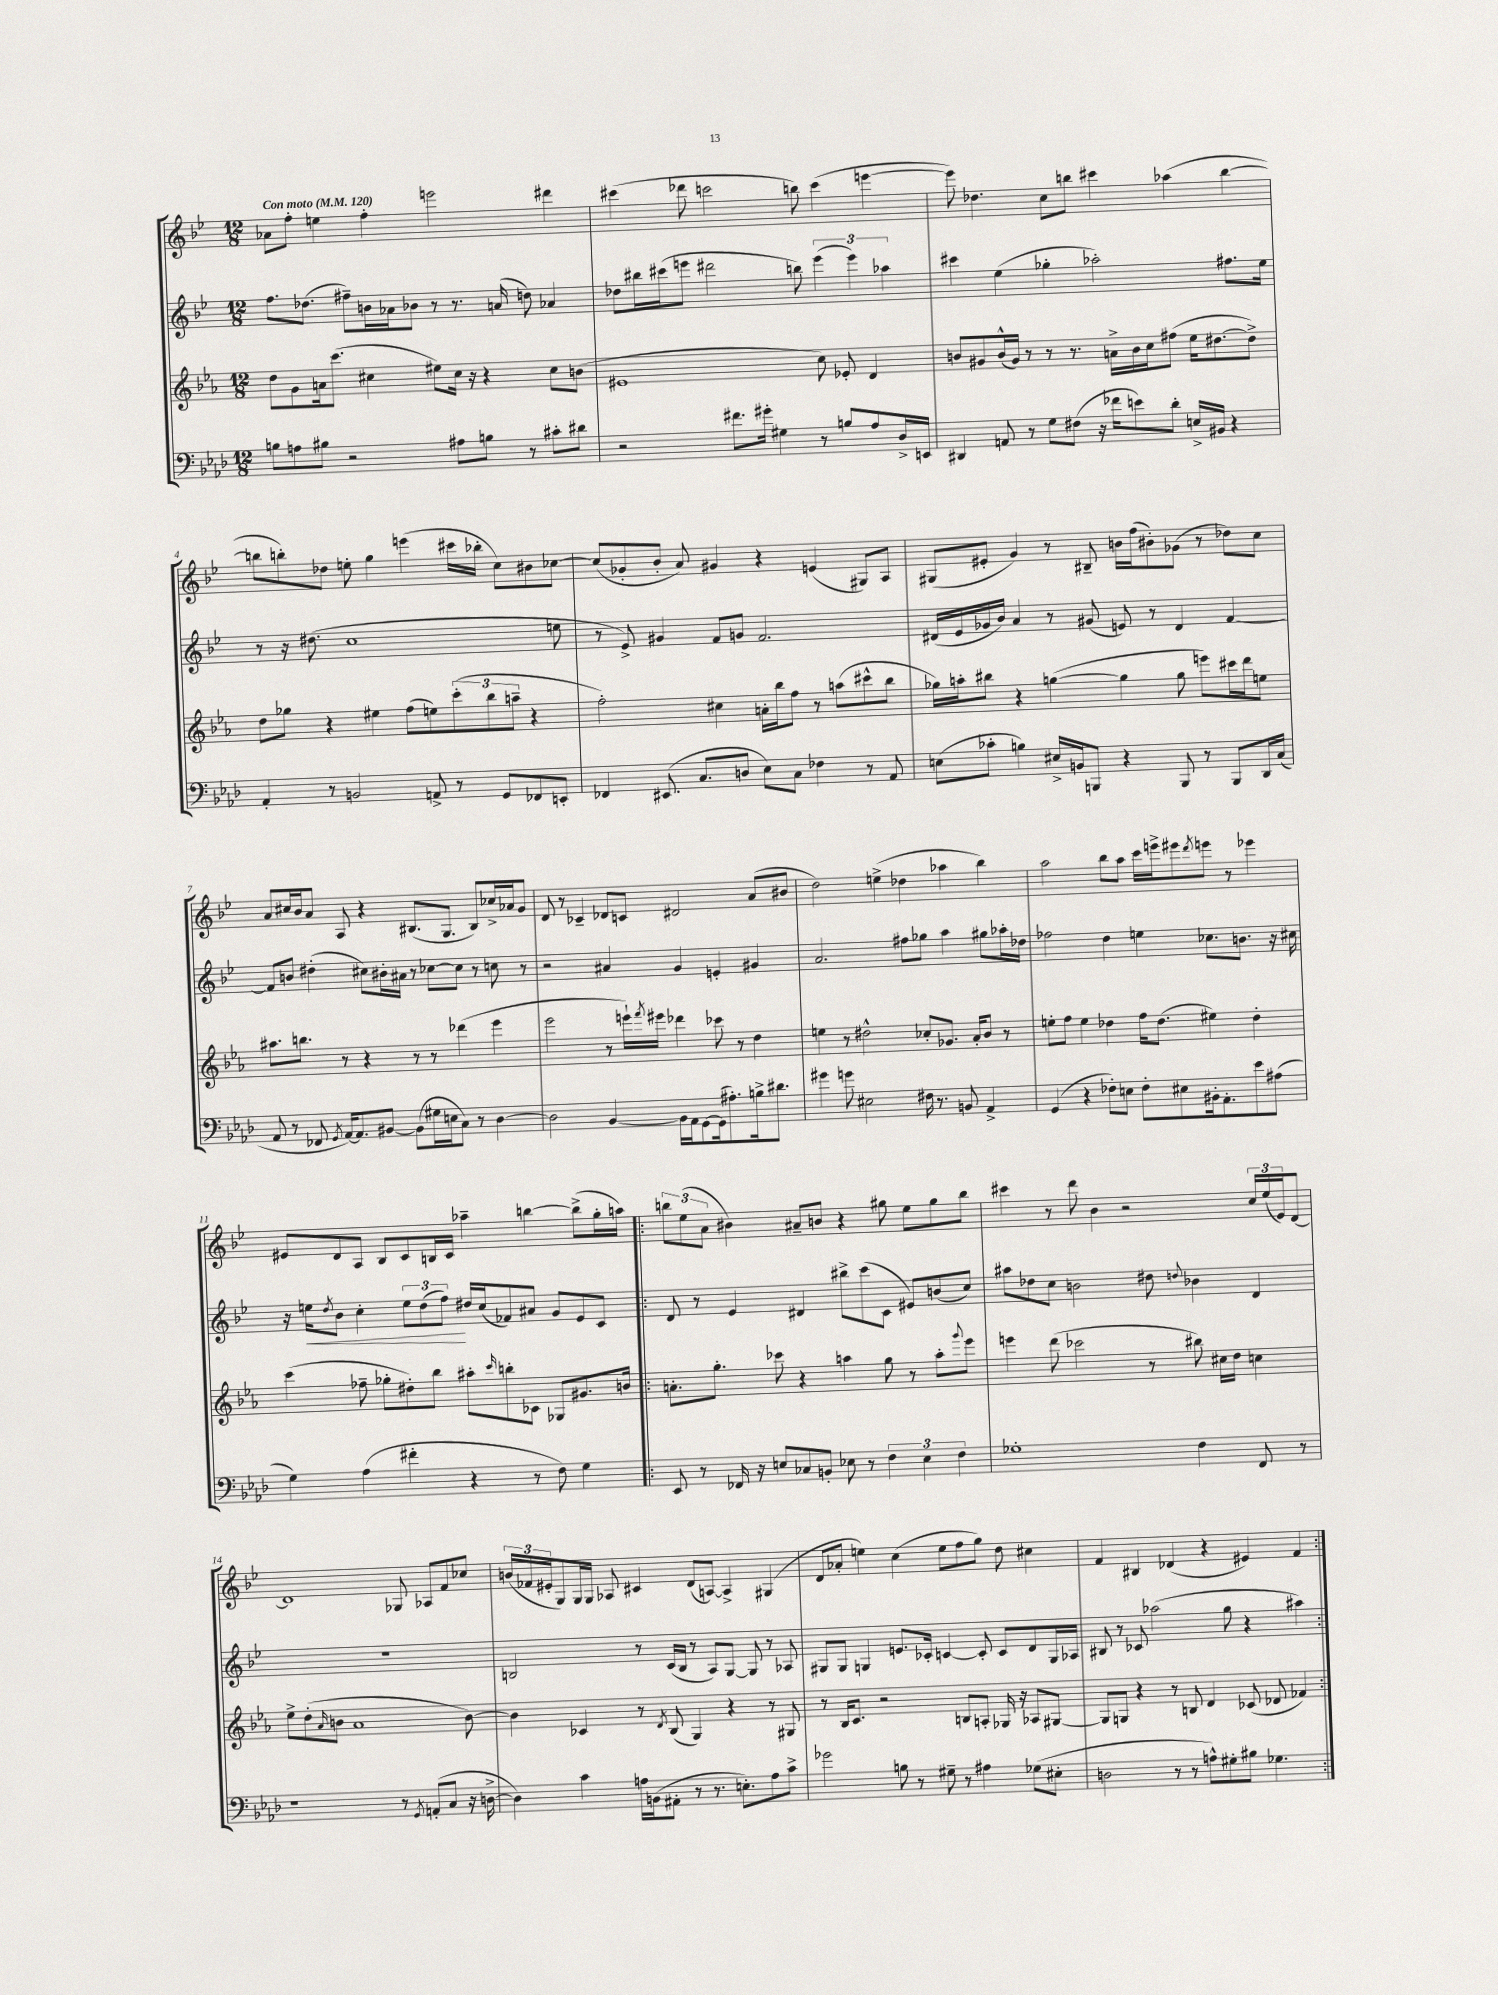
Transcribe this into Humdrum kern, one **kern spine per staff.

**kern	**kern	**kern	**dynam	**kern
*part4	*part3	*part2	*part2	*part1
*staff4	*staff3	*staff2	*staff2	*staff1
*clefF4	*clefG2	*clefG2	*	*clefG2
*k[b-e-a-d-]	*k[b-e-a-]	*k[b-e-]	*	*k[b-e-]
*M12/8	*M12/8	*M12/8	*	*M12/8
*MM120	*MM120	*MM120	*	*MM120
=1	=1	=1	=1	=1
!	!	!	!	!LO:TX:a:B:t=Con moto
8Bn\L	8dd\L	8.ff\L	.	8a-X\L
8An\	8g\	.	.	8ff'\J
.	.	(8.dd-X\J	.	.
8B#X\J	16an\k	.	.	4een\
.	(8.ccc\J	.	.	.
2r	.	8ff#X~\L)	.	.
.	4cc#X\	16bn\L	.	4ff'\
.	.	16a-X\J	.	.
.	.	8b-X\J	.	.
.	8ee#X\L)	8r	.	2eeen\
8A#X\L	16cc#\Jk	8.r	.	.
.	16r	.	.	.
8Bn\J	4r	.	.	.
.	.	(16an/	.	.
8r	.	8ddn\)	.	.
8c#X'\L	8cc#\L	4a-X/	.	4ddd#X\
8d#X\J	(8bn\J	.	.	.
=2	=2	=2	=2	=2
2r	1e#X	8dd-X\L	.	(4ccc#X\
.	.	16bb#X\L	.	.
.	.	(16ccc#X\J	.	.
.	.	8eeen\J	.	8ddd-X\
.	.	2ddd#X\	.	2cccn\
8.f#X\L	.	.	.	.
16g#X'\Jk	.	.	.	.
4G#X\	.	.	.	.
.	.	8bbn\)	.	8bbn\)
8r	8cc\)	(6eee\	.	(4ccc\
8Bn/L	8e-X'/	.	.	.
.	.	6eee\)	.	.
8A-/	4d/	.	.	[4eeen\
.	.	6aa-X\	.	.
16D-^/L	.	.	.	.
16EEn/JJ	.	.	.	.
=3	=3	=3	=3	=3
4DD#X/	8bn/L	4ccc#X\	.	8eee\])
.	8g#X/	.	.	4.dd-X\
8AAn/	(16b^^/L	(4ee-\	.	.
.	16g#/JJ)	.	.	.
8r	8r	.	.	.
8G\L	8r	4gg-X'\	.	8cc\L
(8F#X\J	8.r	.	.	8bbn\J
16r	.	2aa-X'\)	.	4ccc#X\
16f-X\KL	16an^\LL	.	.	.
8en\)	16b\	.	.	.
.	16cc\J	.	.	.
8d-'\J	(8ff#X\J	.	.	(4aa-X\
16En^/LL	16ee-\KL	.	.	.
16BB#X/JJ	[8.dd#X\	.	.	.
4r	.	8.ff#X\L	.	[4bb\
.	8dd#^\J])	.	.	.
.	.	16ee-\Jk	.	.
!!LO:LB:g=z
=4	=4	=4	=4	=4
4AA-'/	8dd\L	8r	.	8bbn\L]
.	8gg-X\J	16r	.	8bbn'\)
.	.	(8.dd#X\	.	.
8r	4r	.	.	8dd-X\J
2BBn/	.	1cc	.	8een'\
.	4ee#X\	.	.	4gg\
.	(8ff\L	.	.	(4eeen\
8AAn^/	8een\)	.	.	.
8r	(12ccc'\	.	.	16ccc#X\LL
.	.	.	.	16bb-X'\JJ
.	12bb-\	.	.	.
8GG/L	.	.	.	8cc\L)
.	12aan~\J	.	.	.
8FF-X/	4r	.	.	8b#X\
8EEn'/J	.	8een\	.	[8cc-X\J
=5	=5	=5	=5	=5
4FF-X/	2ff'\)	8r	.	(8cc-/L]
.	.	8e-^/)	.	8g-X'/
(8.EE#X/	.	4g#X/	.	8b-'/J
.	.	.	.	8a/)
8.C/L	.	.	.	.
.	4cc#X\	8f/L	.	4g#X/
8Dn/J	.	8gn/J	.	.
8E-\L)	16an'\LL	2.f/	.	4r
.	16bb-\J	.	.	.
8C\J	8ff\J	.	.	.
4F-X\	8r	.	.	(4en/
.	(8aan\L	.	.	.
8r	8ccc#X^^\	.	.	8G#X/L)
8AA-/	8bb-\J	.	.	8A/J
=6	=6	=6	=6	=6
(8En\L	16gg-X\LL)	(16d#X/LL	.	(8G#X/L
.	16aan'\J	16e-/	.	.
8c-X'\J	8bb#X\J	16g-X/	.	8e#X'/J
.	.	16b-/JJ)	.	.
4Bn\)	4r	4a/	.	4g/)
16E#X^/LL	([4ggn\	8r	.	8r
16BBn/J	.	.	.	.
8BBBn/J	.	(8g#X/	.	8B#X~/
4r	4gg\]	8en/)	.	16bn\LL
.	.	.	.	(16ff\J
.	.	8r	.	8b#X'\)
8BBB/	8gg\	4d#/	.	(8g-X\J
8r	8eeen\L)	.	.	8r
8BBB/L	16ccc#X\L	[4f/	.	8dd-X\L)
.	16ddd\J	.	.	.
16DD-/L	8een\J	.	.	8cc\J
(16C/JJ	.	.	.	.
!!LO:LB:g=z
=7	=7	=7	=7	=7
8AA-/	8.aa#X\L	8f/L]	.	8a/L
8r	.	8bn/J	.	16cc#X/L
.	8.bbn\J	.	.	16b-/J
8FF-X/	.	(4dd#X'\	.	8a/J
8qGG/	.	.	.	.
[16AA-/KL)	8r	.	.	8A/
8.AA-/]	.	.	.	.
.	4r	8cc#X\L)	.	4r
[8BB#X/J	.	16b#X'\L	.	.
.	.	16a#X\JJ	.	.
(8BB#\L]	8r	8r	.	(8.B#X/L
16G#X\L	8r	[8cc-X\L	.	.
16En\J	.	.	.	8.G/J
8C\J)	(4ddd-X\	8cc-\J]	.	.
8r	.	8r	.	8B#/L)
[4D-\	4eee-\	8ccn\	.	16cc-X^/L
.	.	.	.	16a-X/J
.	.	8r	.	8g/J
=8	=8	=8	=8	=8
2D-\]	2eee-\	2r	.	8d/
.	.	.	.	8r
.	.	.	.	4c-X~/
[4BB-/	8r	4a#X/	.	8d-X/L
.	16eeen`\LL)	.	.	8cn/J
.	8qfff/	.	.	.
.	16eee#X\JJ	.	.	.
16BB-\LL]	4ddd-X\	4g/	.	2d#X/
16AA-\J	.	.	.	.
[8GG\	.	.	.	.
(16GG\k]	8ccc-X\	4en'/	.	.
8.A#X'\)	.	.	.	.
.	8r	.	.	.
16Bn^\k	4dd\	4g#X/	.	(8a/L
8.d#X\J	.	.	.	.
.	.	.	.	8b#X/J
=9	=9	=9	=9	=9
4g#X\	4een\	2.a/	.	2dd\)
8gn\	8r	.	.	.
2E#X\	2dd#X^^\	.	.	.
.	.	.	.	(4een^\
.	.	8ff#X\L	.	4dd-X\
16F#X\	8cc-X'/L	8gg-X\J	.	.
8.r	.	.	.	.
.	8.g-X/J	4aa\	.	4aa-X\
8BBn/	.	.	.	.
.	16a-'/KL	.	.	.
4AA-^/	8b-/J	8gg#X\L	.	4bb-\)
.	8r	16aa-X'\L	.	.
.	.	16dd-X\JJ	.	.
=10	=10	=10	=10	=10
(4GG/	8een'\L	2ff-X\	.	2aa\
.	8ff\J	.	.	.
4r	4ee\	.	.	.
8F-X'\L)	4dd-X\	4dd\	.	8bb-\L
8En\J	.	.	.	8aa\J
8F-'\L	16ff\KL	4een\	.	16ccc\LL
.	(8.dd-\J	.	.	16eeen^\J
8E#X\	.	.	.	8eee#X\
.	.	.	.	8qddd/
16BB#X'\k	4ee#X\)	8.cc-X\L	.	8eeen\J
8.AA-'\	.	.	.	.
.	.	.	.	8r
.	.	8.bn\J	.	.
8e-\	4dd-'\	.	.	4eee-X\
(8A#X\J	.	16r	.	.
.	.	16cc#X\	.	.
!!LO:LB:g=z
=11	=11	=11	=11	=11
4G\)	(4ccc\	16r	.	8e#X/L
!	!	!	!LO:HP:b	!
.	.	16een\KL	<	.
.	.	8qdd/	.	.
.	.	8b-\J	.	8d/
(4A-\	8ff-X~\	4cc'\	.	8A/J
.	8gg-X'\L	.	.	8B-/L
4f#X'\	8dd#X'\)	12ee\L	.	8c/
.	.	(12dd\	.	.
.	8bb-\J	.	.	16Bn/L
.	.	12ff\J)	.	.
.	.	.	.	16c/JJ
4r	8aa#X'\L	16dd#X/LL	[	4aa-X~\
.	.	(16cc/J	.	.
.	16qqccc/	.	.	.
.	8bbn'\	8f-X/)	.	.
8r	8c-X\J	8a#X/J	.	[4bbn\
8F\)	8G-X/L	8g/L	.	.
4G\	8.g#X/	8e-/	.	(8bb^\L]
.	.	8c/J	.	16gg'\L
.	16bn/Jk	.	.	16aan\JJ)
=12!|:	=12!|:	=12!|:	=12!|:	=12!|:
8EE-/	8.an'\L	8d/	.	12bbn\L
.	.	.	.	(12ee-\
8r	.	8r	.	.
.	.	.	.	12a\J
.	8.gg'\J	.	.	.
16FF-X/	.	4e-/	.	4b#X\)
16r	.	.	.	.
8En/L	8ccc-X\	.	.	.
8C-X/	4r	4d#X/	.	8a#X~/L
8BBn'/J	.	.	.	8bn/J
8E-X\	4aan\	8bb#X^\L	.	4r
8r	.	(8ccc\	.	.
6F\	8gg\	8c\J	.	8gg#X\
.	8r	8e#X/L)	.	8ee-\L
6E-\	.	.	.	.
.	8aa'\L	(8bn/	.	8gg#\
6F\	.	.	.	.
.	8qqggg/	.	.	.
.	8eee-\J	8cc/J)	.	8bb\J
=13	=13	=13	=13	=13
1G-X'	4eeen\	8aa#X\L	.	4ccc#X\
.	.	8dd-X\	.	.
.	(8ddd\	8cc\J	.	8r
.	2ccc-X\	2bn\	.	8ddd\
.	.	.	.	4b-\
.	.	.	.	2r
.	8r	8dd#X\	.	.
.	.	8qqddn/	.	.
4F\	8bb#X\)	4b-X\	.	.
.	16cc#X\LL	.	.	.
.	16dd\JJ	.	.	.
8FF/	4ccn\	4d/	.	24cc/LL
.	.	.	.	(24ee-/
.	.	.	.	24e-/J)
8r	.	.	.	[8d/J
!!LO:LB:g=z
=14	=14	=14	=14	=14
1r	8ee-^\L	1.r	.	1d]
.	(8dd'\	.	.	.
.	16qqa-/	.	.	.
.	8bn\J	.	.	.
.	1a-	.	.	.
8r	.	.	.	8G-X/
8qGG/	.	.	.	.
(8AAn'/L	.	.	.	8A-X/L
8C/J	.	.	.	8f/
16r	[8b\)	.	.	8cc-X/J
[16Dn^\	.	.	.	.
=15	=15	=15	=15	=15
4D\])	4b\]	2Bn/	.	(24bn/LL
.	.	.	.	24f-X/
.	.	.	.	24e#X'/J
.	.	.	.	8G/)
4c\	4c-X/	.	.	16G/L
.	.	.	.	16G/JJ
.	.	.	.	8A-X/
16An\LL	8r	8r	.	4c#X/
(16BBn\J	.	.	.	.
.	8qd/	.	.	.
8AA#X'\J	(8B-/	(16c/LL	.	.
.	.	16B/JJ	.	.
8r	4G/)	8r	.	(8d/L
8.r	.	8A/L)	.	[8An/J)
.	4r	[8G/J	.	4A^/]
8.En'\L)	.	.	.	.
.	.	8G/]	.	.
8A\	8r	8r	.	(4G#X/
8c^\J	8G#X/	8A-X/	.	.
=16	=16	=16	=16	=16
2g-X\	8r	8G#X/L	.	8d/L
.	16B-/KL	8G#/J	.	8a-X'/J
.	8.c/J	.	.	.
.	.	4Gn/	.	4een\)
.	2r	.	.	.
8Bn\	.	8.en/L	.	(4cc\
8r	.	.	.	.
.	.	16c-X'/Jk	.	.
8G#X~\	.	[4cn/	.	8ee\L
8r	8Bn/L	.	.	8ff\
4A#X\	8An'/J	8c'/]	.	8gg\J)
.	16G-X/	8c/L	.	8dd\
.	16r	.	.	.
(8G-X\L	8A-X/L	8d/	.	4cc#X\
8E#X'\J	[8G#X/J	16G/L	.	.
.	.	16A-X/JJ	.	.
=17	=17	=17	=17	=17
2Dn\	8G#/L]	8B#X/	.	4f/
.	8Gn/J	8r	.	.
.	4r	8c-X/	.	4B#X/
.	.	(2aa-X\	.	.
8r	8r	.	.	(4d-X/
8r	8Bn/	.	.	.
8An^^\L)	4d/	.	.	4r
8G#X'\	.	8gg\	.	.
8B#X\J	(8c-X/	4r	.	4e#X/)
4.G-X\	8d-X/	.	.	.
.	4f-X/)	4aa#X\)	.	4f/
=:|!	=:|!	=:|!	=:|!	=:|!
*-	*-	*-	*-	*-
